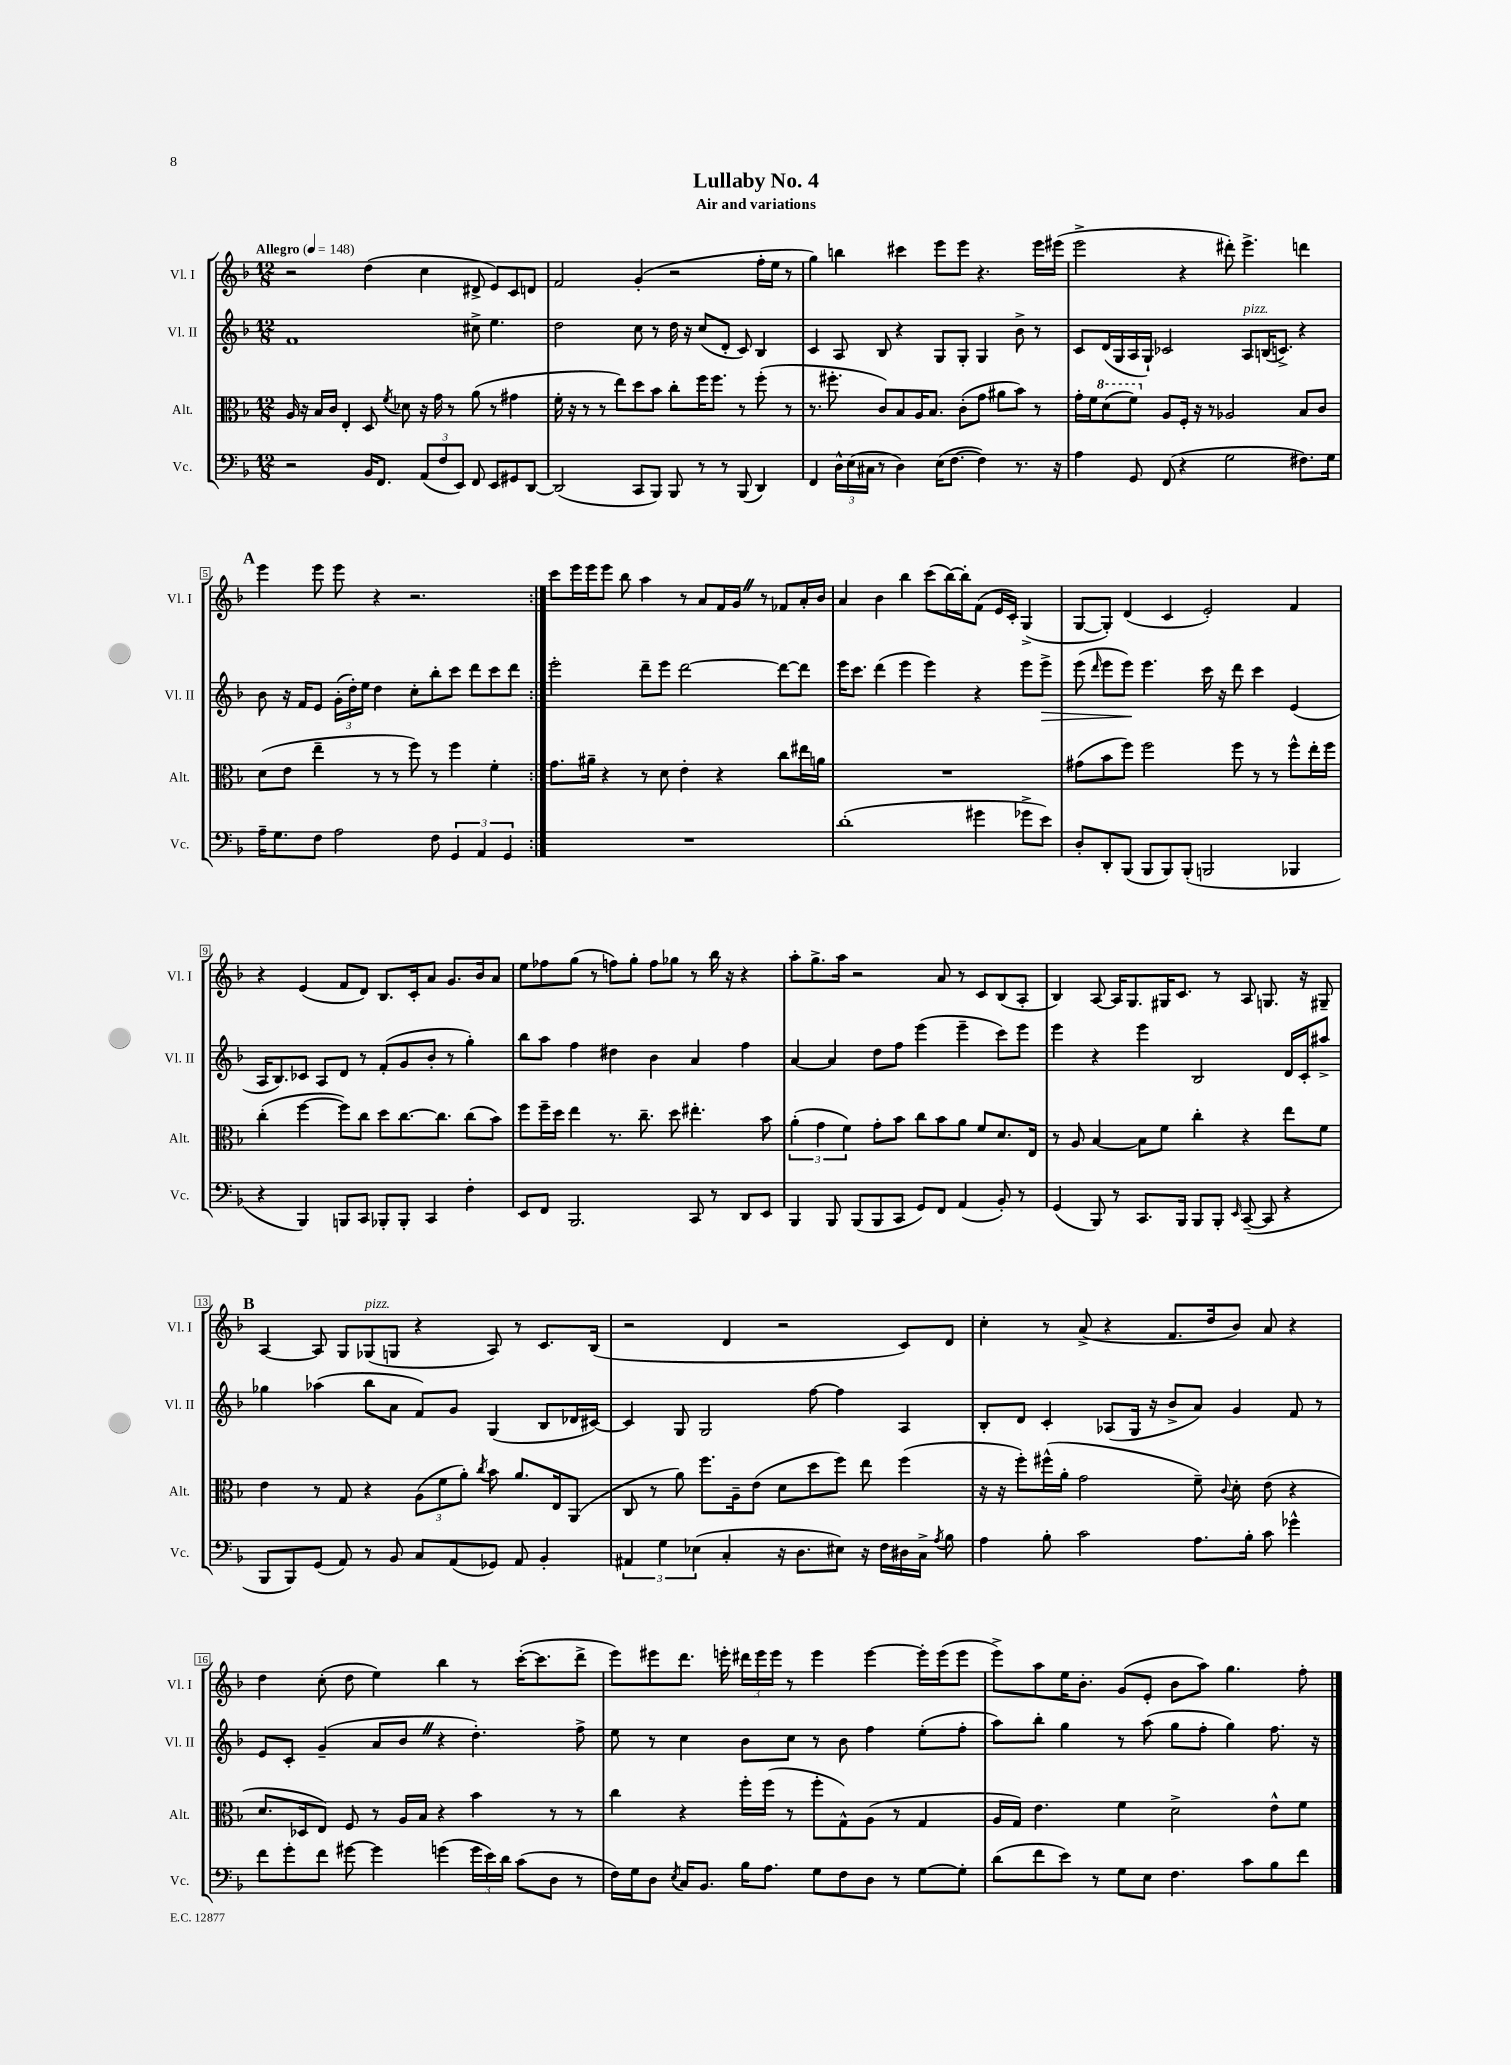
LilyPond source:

\header { title = "Lullaby No. 4" subtitle = "Air and variations" }
<<
\new StaffGroup <<
\new Staff = "s0" \with { instrumentName = "Vl. I" shortInstrumentName = "Vl. I" } {
    \clef treble \key f \major \numericTimeSignature \time 12/8 \tempo "Allegro" 4 = 148
    \autoBeamOff \repeat volta 2 { r2 d''4( c''4 dis'8-> e'8[) c'8 d'8] |
    f'2 g'4-.( r2 f''16[-. e''16] r8 |
    g''4) b''4 cis'''4 e'''8[ e'''8] r4. e'''16[ eis'''16]( |
    e'''2-> r4 dis'''8-.) e'''4.-> d'''4 |
    \mark \markup { \bold "A" } e'''4 e'''8 e'''8 r4 r2. | }
    c'''8[ e'''16 e'''16 e'''8] bes''8 a''4 r8 a'8[ f'16 g'16] \once \override BreathingSign.text = \markup { \musicglyph "scripts.caesura.straight" } \breathe r8 fes'8[ a'16-. bes'16] |
    a'4 bes'4 bes''4 c'''8[( bes''16~) bes''16-. f'8]( e'16[ c'16]-.) g4->( |
    g8[~ g8]-.) d'4( c'4 e'2-.) f'4 |
    r4 e'4( f'8[ d'8]) bes8.[ c'16-. a'8] g'8.[ bes'16 a'8] |
    e''8[ fes''8 g''8]( r8 f''8[) g''8]-. f''8[ ges''8] r8 bes''16 r16 r4 |
    a''8[-. g''8.-> a''16] r2 a'8 r8 c'8[ bes8( a8]-. |
    bes4) a8~ a16[ g8. gis16 c'8.] r8 a8 g8. r16 gis8-- |
    \mark \markup { \bold "B" } a4~ a8 g8[ ges8^\markup { \italic "pizz." }( g8] r4 a8) r8 c'8.[ bes16]( |
    r2 d'4 r2 c'8[) d'8] |
    c''4-. r8 a'8->( r4 f'8.[ d''16 bes'8]) a'8 r4 |
    d''4 c''8-.( d''8 e''4) bes''4 r8 c'''16[~-.( c'''8. d'''8]-> |
    e'''8[) eis'''8 d'''8.] e'''16-. \tuplet 3/2 { dis'''16[ e'''16 e'''16] } r8 e'''4 e'''4~ e'''16[-. e'''16( e'''8] |
    e'''8[->) a''8 e''16 bes'8.]-. g'8[( e'8]-. bes'8[ a''8]) g''4. f''8-. \bar "|." |
}
\new Staff = "s1" \with { instrumentName = "Vl. II" shortInstrumentName = "Vl. II" } {
    \clef treble \key f \major \numericTimeSignature \time 12/8
    \autoBeamOff \repeat volta 2 { f'1 cis''8-> e''4. |
    d''2 c''8 r8 d''16 r16 c''8[( d'8]-. c'8) bes4 |
    c'4 a8 bes8 r4 g8[ g8]-. g4 bes'8-> r8 |
    c'8[ d'16( g16 a16 g16]-!) ces'2 a8[^\markup { \italic "pizz." } b16( c'8.]->) r4 |
    \mark \markup { \bold "A" } bes'8 r16 f'16[ e'8] \tuplet 3/2 { g'16[-.( d''16-.) e''16] } d''4 c''8[-. bes''8-. c'''8] d'''8[ c'''8 d'''8] | }
    e'''2-. d'''8[-- e'''8] d'''2~ d'''8[~ d'''8] |
    e'''16[ c'''8.] d'''4( e'''4 e'''4) r4 e'''8[ e'''8]->\> |
    e'''8( \grace { d'''16 } e'''8[ e'''8]\!) e'''4. c'''16 r16 d'''8 c'''4 e'4( |
    a16[ bes8.) ces'8] a8[ d'8] r8 f'8[-.( g'8 bes'8]-. r8 g''4-.) |
    bes''8[ a''8] f''4 dis''4 bes'4 a'4 f''4 |
    a'4~ a'4 d''8[ f''8] e'''4( e'''4-- c'''8[) e'''8] |
    e'''4 r4 e'''4 bes2 d'16[ c'16-. ais''8]-> |
    \mark \markup { \bold "B" } ges''4 aes''4( bes''8[ a'8] f'8[) g'8] g4( bes8[ des'16 cis'16]~) |
    cis'4 g8 g2 f''8~ f''4 a4 |
    bes8[-. d'8] c'4-. aes8[( g16] r16 bes'8[-> a'8]) g'4 f'8 r8 |
    e'8[ c'8]-. g'4--( a'8[ bes'8] \once \override BreathingSign.text = \markup { \musicglyph "scripts.caesura.straight" } \breathe r4 d''4.-.) f''8-> |
    e''8 r8 c''4 bes'8[ c''8] r8 bes'8 f''4 e''8[-.( f''8]-. |
    a''8[) bes''8]-. g''4 r8 a''8( g''8[ f''8]-. g''4) f''8. r16 \bar "|." |
}
\new Staff = "s2" \with { instrumentName = "Alt." shortInstrumentName = "Alt." } {
    \clef alto \key f \major \numericTimeSignature \time 12/8
    \autoBeamOff \repeat volta 2 { a16 r16 bes16[ c'16] e4-. d8 \acciaccatura { f'8 } des'8 r16 g'16 r8 a'8( r8 gis'4 |
    f'16-. r16 r8 r8 e''8[) d''8 bes'8] c''8[-. f''16 f''8.] r8 f''8-.( r8 |
    r8. fis''8.-. c'8[) bes8 a16 bes8.] c'8[-.( g'8] ais'8[ bes'8]) r8 |
    g'16[-. f'16 \ottava #1 d''8( f''8]) \ottava #0 a8[ f16]-. r16 r8 aes2 bes8[ c'8] |
    \mark \markup { \bold "A" } d'8[( e'8] e''4-- r8 r8 f''8) r8 f''4 f'4-. | }
    g'8.[ ais'16]-- r4 r8 d'8 e'4-. r4 c''8[ eis''16 a'16] |
    R1. |
    gis'8[( bes'8 f''8]) f''2 f''8 r8 r8 f''8[-^ e''16-. f''16] |
    c''4-.( f''4~ f''8[) c''8] d''8[ c''8.~ c''8.] c''8[( bes'8]) |
    f''8[ f''16-- d''16] e''4 r8. c''8.-- d''8 eis''4.-. bes'8 |
    \tuplet 3/2 { a'4-.( g'4 f'4) } g'8[-. bes'8] c''8[ bes'8 a'8] f'8[ d'8. e16] |
    r8 a8 bes4~ bes8[ f'8] c''4-. r4 e''8[ f'8] |
    \mark \markup { \bold "B" } e'4 r8 g8 r4 \tuplet 3/2 { a8[( f'8 a'8]-.) } \acciaccatura { c''8 } bes'8 a'8.[ e16 a,8]( |
    c8 r8 a'8) f''8.[ a16-- e'8]( d'8[ d''8 f''8]) e''8 f''4( |
    r16 r16 f''8[-.) fis''16-^( a'16]-. g'2 f'8--) \appoggiatura { c'8 } d'8-. e'8( r4 |
    d'8.[ des16 e8]) f8 r8 a16[ bes16] r4 bes'4 r8 r8 |
    c''4 r4 f''16[-. f''16]( r8 f''8[-. g8-^) a8]( r8 g4 |
    a16[ g16]) e'4. f'4 d'2-> e'8[-^ f'8] \bar "|." |
}
\new Staff = "s3" \with { instrumentName = "Vc." shortInstrumentName = "Vc." } {
    \clef bass \key f \major \numericTimeSignature \time 12/8
    \autoBeamOff \repeat volta 2 { r2 bes,16[ f,8.] \tuplet 3/2 { a,8[( f8 e,8]) } f,8 e,8[ gis,8 d,8]~ |
    d,2( c,8[ bes,,8]) bes,,8 r8 r8 bes,,8( d,4) |
    f,4 \tuplet 3/2 { d16[-^ e16( cis16] } r8 d4) e16[( f8.]~ f4) r8. r16 |
    a4 g,8 f,8( r4 g2 fis8.[) g16] |
    \mark \markup { \bold "A" } a16[-- g8. f8] a2 f8 \tuplet 3/2 { g,4 a,4 g,4 } | }
    R1. |
    d'1-.( gis'4 ges'8[-> e'8]) |
    d8[-. d,8-. bes,,8]( bes,,8[ bes,,8) bes,,8]-.( b,,2 bes,,4 |
    r4 bes,,4) b,,8[ c,8] bes,,8[-. bes,,8]-. c,4 f4-. |
    e,8[ f,8] bes,,2. c,8 r8 d,8[ e,8] |
    bes,,4 bes,,8 bes,,8[( bes,,8 c,8] g,8[) f,8] a,4( bes,8-.) r8 |
    g,4( bes,,8) r8 c,8.[ bes,,16] bes,,8[ bes,,8]-. \grace { e,16 } c,8~--( c,8 r4 |
    \mark \markup { \bold "B" } bes,,8[ bes,,8) g,8]( a,8) r8 bes,8 c8[ a,8( ges,8]) a,8 bes,4-. |
    \tuplet 3/2 { ais,4 g4 ees4( } c4-. r16 d8.[ eis8]) r16 f16[ dis16 c16]-> \acciaccatura { a8 } bes8 |
    a4 bes8-. c'2 a8.[ bes16]-. c'8 ges'4-^ |
    f'8[ g'8-. f'8] gis'8~ gis'4 g'4( \tuplet 3/2 { g'16[ e'16) d'16] } c'8[( d8] r8 |
    f16[) g16 d8] \acciaccatura { e8 } c16[ bes,8.] bes16[ a8.] g8[ f8 d8] r8 g8[~ g8]-. |
    d'8[( f'8 e'8]) r8 g8[ e8] f4. c'8[ bes8 f'8] \bar "|." |
}
>>
>>
\layout { \context { \Score \override BarNumber.stencil = #(make-stencil-boxer 0.1 0.3 ly:text-interface::print) } }
